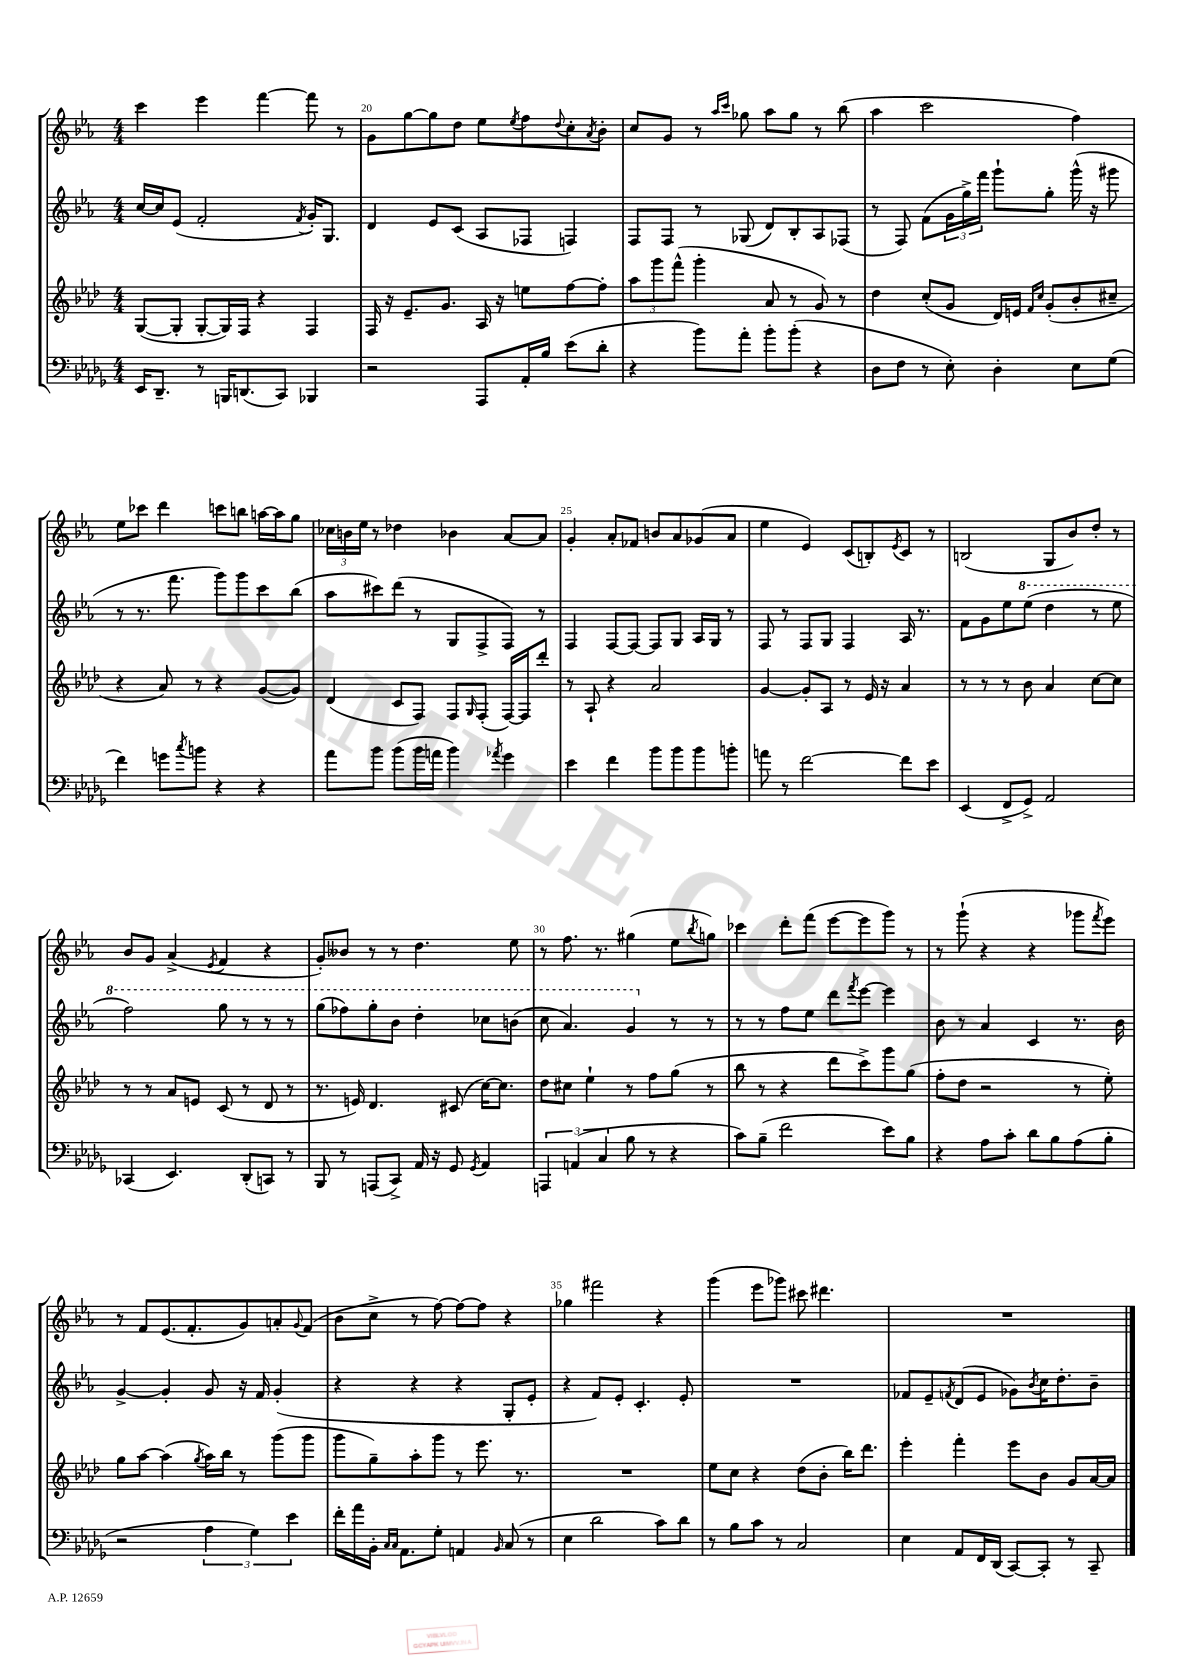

**kern	**kern	**kern	**kern
*staff4	*staff3	*staff2	*staff1
*clefF4	*clefG2	*clefG2	*clefG2
*k[b-e-a-d-g-]	*k[b-e-a-d-]	*k[b-e-a-]	*k[b-e-a-]
*M4/4	*M4/4	*M4/4	*M4/4
16EE-	([8G	[16cc	4ccc
8.DD-~	.	16cc]	.
.	8G']	(8e-	.
8r	[8G'	2f'	4eee-
16BBB	16G])	.	.
(8.DD	16F	.	.
.	4r	.	[4fff
8CC)	.	.	.
.	.	8qf	.
4BBB-	4F	16g')	8fff]
.	.	8.G	.
.	.	.	8r
=	=	=	=
2r	16F	4d	8g
.	16r	.	.
.	8.e-~	.	[8gg
.	.	8e-	8gg]
.	8.g	.	.
.	.	(8c	8dd
8AAA-	16A-	8A-	8ee-
.	16r	.	.
.	.	.	8qee-
16AA-'	8ee	8F-	8ff
16B-	.	.	.
.	.	.	8qqdd
(8e-	[8ff	4F)	8cc'
.	.	.	8qa-
8d-'	8ff']	.	8b-'
=	=	=	=
4r	12aa-	8F	8cc
.	12ggg	.	.
.	.	8F	8g
.	(12fff^^	.	.
8b-)	4ggg'	8r	8r
.	.	.	16qqaa-
.	.	.	16qqccc
8a-'	.	(8G-	8gg-
8b-'	8a-	8d)	8aa-
(8b-'	8r	8B-'	8gg-
4r	8g)	8A-	8r
.	8r	(8F-	(8bb-
=	=	=	=
8D-	4dd-	8r	4aa-
8F	.	8F)	.
8r	(8cc'	(8f	2ccc
8E-')	8g	24g	.
.	.	24gg^)	.
.	.	24fff	.
4D-'	16d-)	8ggg`	.
.	16e	.	.
.	16qqf	.	.
.	16qqcc	.	.
.	(8g'	8gg'	.
8E-	8b-'	(16ggg^^	4ff)
.	.	16r	.
(8G-	8cc#~	8ggg#	.
=	=	=	=
4f)	4r	8r	8ee-
.	.	8.r	8ccc-
8g	8a-)	.	4ddd
.	.	8.fff	.
8qcc	.	.	.
8b	8r	.	.
4r	4r	8ggg)	8ccc
.	.	8ggg	8bb
4r	([8g	8ccc	[16aa
.	.	.	16aa]
.	8g])	(8bb-	8gg
=	=	=	=
8a-	(4d-	8aa-	24cc-
.	.	.	24b
.	.	.	24ee-
8b-	.	8ccc#)	8r
(8b-	8c	(8ddd	4dd-
16b-	8F)	8r	.
16a	.	.	.
4b-)	8F	8G	4b-
.	16qqG	.	.
.	(8F'	8F^	.
8qa-	.	.	.
4g-	[16F)	8F)	[8a-
.	16F]	.	.
.	8ddd-'	8r	8a-]
=	=	=	=
4e-	8r	4F	4g'
.	8A-`	.	.
4f	4r	[8F	8a-'
.	.	8F_	8f-
8b-	2a-	8F]	8b
8b-	.	8G	8a-
8b-	.	16A-	(8g-
.	.	16G	.
8b'	.	8r	8a-
=	=	=	=
8a	[4g	8F	4ee-
8r	.	8r	.
[2f	8g']	8F	4e-)
.	8A-	8G	.
.	8r	4F	(8c
.	16e-	.	8B')
.	16r	.	.
.	.	.	8qe-
8f]	4a-	16A-	8c
.	.	8.r	.
8e-	.	.	8r
=	=	=	=
(4EE-	8r	8f	(2B
.	8r	8g	.
8FF^	8r	8ee-	.
8GG-^)	8b-	(8eee-	.
2AA-	4a-	4ddd	8G
.	.	.	8b-)
.	[8cc	8r	8dd'
.	8cc]	8eee-	8r
=	=	=	=
(4CC-	8r	2fff)	8b-
.	8r	.	8g
4.EE-)	8a-	.	(4a-^
.	8e	.	.
.	.	.	8qe-
.	(8c	8ggg	4f
(8DD-'	8r	8r	.
8CC)	8d-	8r	4r
8r	8r	8r	.
=	=	=	=
8BBB-	8.r	(8ggg	8g')
8r	.	8fff-)	8b--
.	16e)	.	.
(8AAA	4.d-	8ggg'	8r
8CC^)	.	8bb-	8r
16AA-	.	4ddd'	4.dd
16r	.	.	.
8GG-	(8c#	.	.
8qGG-	.	.	.
4AA-	[16cc)	8ccc-	.
.	8.cc]	.	.
.	.	(8bb	8ee-
=	=	=	=
6AAA	8dd-	8ccc	8r
.	8cc#	4.aa-)	8.ff
(6AA	.	.	.
.	4ee-`	.	.
.	.	.	8.r
6C	.	.	.
8B-	8r	4gg	(4gg#
8r	8ff	.	.
4r	(8gg	8r	8ee-
.	.	.	8qbb-
.	8r	8r	8gg)
=	=	=	=
8c)	8bb-	8r	4ccc-
(8B-~	8r	8r	.
2f	4r	8ff	8ddd'
.	.	8ee-	(8fff
.	8ddd-	8ddd	[8eee-
.	.	8qfff	.
.	8ccc^)	[8eee-	8eee-]
8e-)	8ggg	4eee-]	8ggg)
8B-	(8gg	.	8r
=	=	=	=
4r	8ff'	8b-	8r
.	8dd-	8r	(8ggg`
8A-	2r	4a-	4r
8c'	.	.	.
8d-	.	4c	4r
8B-	.	.	.
(8A-	8r	8.r	8ggg-
.	.	.	8qfff
8B-'	8ee-')	.	8eee-)
.	.	16b-	.
=	=	=	=
2r	8gg	[4g^	8r
.	[8aa-	.	8f
.	(4aa-]	4g']	(8.e-
.	.	.	8.f'
.	8qgg	.	.
6A-	16aa-)	8g	.
.	16bb-	.	.
.	8r	16r	8g)
6G-)	.	.	.
.	.	16f	.
.	(8ggg	(4g'	8a'
6e-	.	.	.
.	.	.	8qqg
.	8ggg	.	(8f
=	=	=	=
16f'	8ggg	4r	8b-
16a-	.	.	.
16BB-'	8gg~)	.	8cc^
16qqC	.	.	.
16qqC	.	.	.
8.AA-	.	.	.
.	8aa-'	4r	8r
8G-'	8ggg	.	[8ff)
4AA	8r	4r	8ff_
.	8.eee-	.	8ff]
16qqBB-	.	.	.
(8C	.	8G'	4r
.	8.r	.	.
8r	.	8e-'	.
=	=	=	=
4E-	1r	4r	4gg-
2d-	.	8f)	2fff#
.	.	8e-'	.
.	.	4.c'	.
8c)	.	.	4r
8d-	.	8e-'	.
=	=	=	=
8r	8ee-	1r	(4ggg
8B-	8cc	.	.
8c	4r	.	8eee-
8r	.	.	8ggg-)
2C	(8dd-	.	8ccc#
.	8b-'	.	4.ddd#
.	16bb-)	.	.
.	8.ddd-	.	.
=	=	=	=
4E-	4eee-'	8f-	1r
.	.	8e-~	.
.	.	8qf	.
8AA-	4fff'	(8d	.
16FF	.	8e-	.
(16DD-	.	.	.
[8CC)	8eee-	8g-)	.
.	.	8qb-	.
8CC']	8b-	16cc	.
.	.	8.dd'	.
8r	8g	.	.
8CC~	[16a-	8b-~	.
.	16a-]	.	.
==	==	==	==
*-	*-	*-	*-
